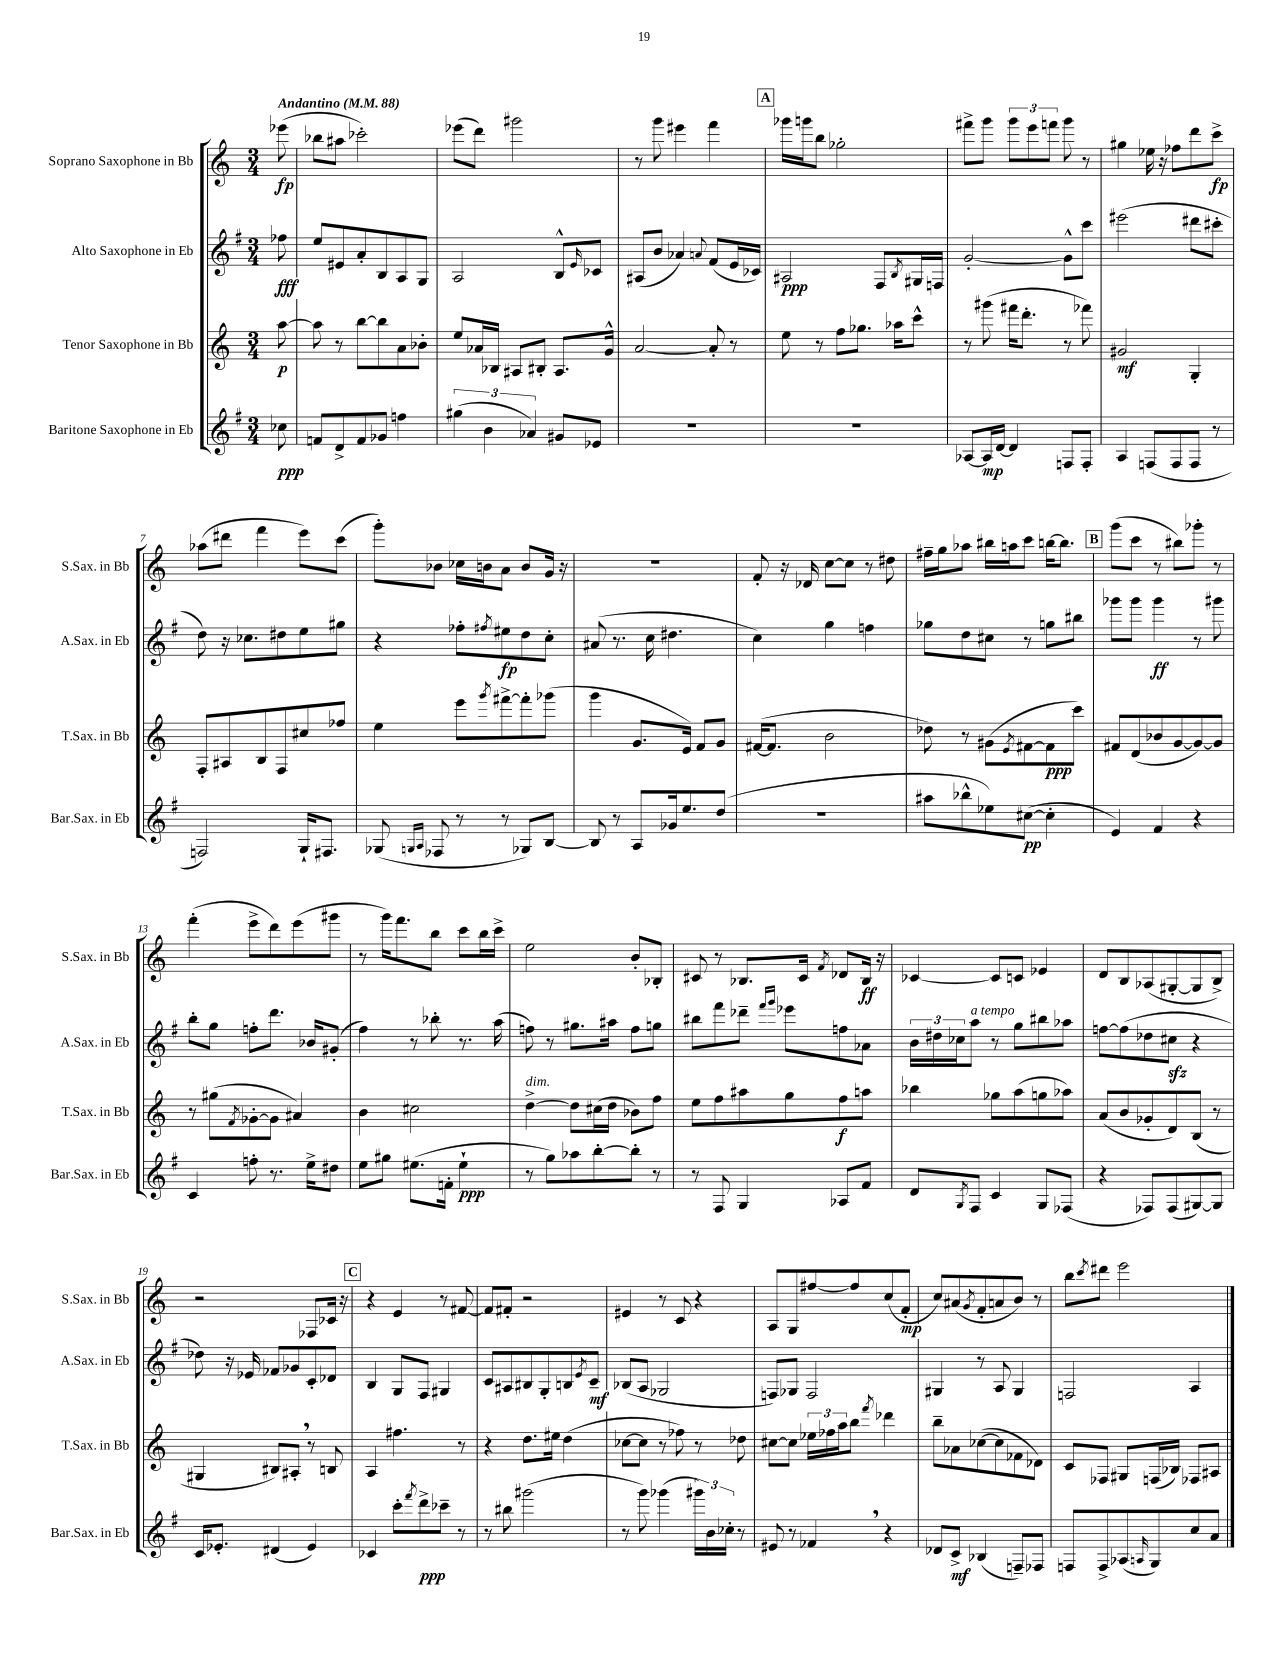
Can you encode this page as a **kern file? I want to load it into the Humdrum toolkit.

**kern	**dynam	**kern	**dynam	**kern	**dynam	**kern	**dynam
*part4	*part4	*part3	*part3	*part2	*part2	*part1	*part1
*staff4	*staff4	*staff3	*staff3	*staff2	*staff2	*staff1	*staff1
*I"Baritone Saxophone in Eb	*	*I"Tenor Saxophone in Bb	*	*I"Alto Saxophone in Eb	*	*I"Soprano Saxophone in Bb	*
*I'Bar.Sax. in Eb	*	*I'T.Sax. in Bb	*	*I'A.Sax. in Eb	*	*I'S.Sax. in Bb	*
*clefG2	*	*clefG2	*	*clefG2	*	*clefG2	*
*k[f#]	*	*k[]	*	*k[f#]	*	*k[]	*
*M3/4	*	*M3/4	*	*M3/4	*	*M3/4	*
*MM88	*	*MM88	*	*MM88	*	*MM88	*
=	=	=	=	=	=	=	=
!	!	!	!	!	!	!LO:TX:a:B:t=Andantino	!
8cc-X\	ppp	[8aa\	p	8ff-X\	fff	(8eee-X\	fp
=1	=1	=1	=1	=1	=1	=1	=1
8fn/L	.	8aa\]	.	8ee/L	.	8bb-X\L	.
8d^/	.	8r	.	8e#X/	.	8aa#X\J	.
8f/	.	[8bb\L	.	8a'/	.	2ccc-X'\)	.
8g-X/J	.	8bb\]	.	8B/	.	.	.
4ffn\	.	8a\	.	8A/	.	.	.
.	.	8b-X'\J	.	8G/J	.	.	.
=2	=2	=2	=2	=2	=2	=2	=2
(6gg#X\	.	8ee/L	.	2A/	.	(8eee-X\L	.
.	.	16a-X/L	.	.	.	8ddd\J)	.
6b\	.	.	.	.	.	.	.
.	.	16B-X/JJ	.	.	.	.	.
.	.	8A#X/L	.	.	.	2ggg#X\	.
6a-X/)	.	.	.	.	.	.	.
.	.	8B#X'/J	.	.	.	.	.
8g#X/L	.	8.A#/L	.	8B^^/L	.	.	.
.	.	.	.	16qqe/	.	.	.
8e-X/J	.	.	.	8c-X/J	.	.	.
.	.	16g^^/Jk	.	.	.	.	.
=3	=3	=3	=3	=3	=3	=3	=3
2.r	.	[2a/	.	(8A#X/L	.	8r	.
.	.	.	.	8b/J	.	8ggg\	.
.	.	.	.	4a-X/)	.	4eee#X\	.
.	.	.	.	8qqan/	.	.	.
.	.	8a'/]	.	(8f#/L	.	4fff\	.
.	.	8r	.	16e/L	.	.	.
.	.	.	.	16c-X/JJ)	.	.	.
!!LO:REH:place=s1:t=A
=4	=4	=4	=4	=4	=4	=4	=4
2.r	.	8ee\	.	2A#X/	ppp	16ggg-X\LL	.
.	.	.	.	.	.	16gggn\J	.
.	.	8r	.	.	.	8bb\J	.
.	.	8ff\L	.	.	.	2gg-X'\	.
.	.	8.gg-X\J	.	.	.	.	.
.	.	.	.	8F#/L	.	.	.
.	.	16aa-X\KL	.	.	.	.	.
.	.	.	.	8qB/	.	.	.
.	.	8ccc^^\J	.	16G#X/L	.	.	.
.	.	.	.	16Fn/JJ	.	.	.
=5	=5	=5	=5	=5	=5	=5	=5
[8A-X/L	.	8r	.	[2g'/	.	8fff#X^\L	.
16A-/L]	mp	(8ggg#X\	.	.	.	8ggg\J	.
[16d/JJ	.	.	.	.	.	.	.
4d/]	.	16fff#X\KL	.	.	.	12ggg\L	.
.	.	8.ddd'\J	.	.	.	.	.
.	.	.	.	.	.	12eee\	.
.	.	.	.	.	.	12fffn\J	.
8Fn/L	.	8r	.	8g^^\L]	.	8ggg\	.
8F'/J	.	8fff-X\)	.	8ccc\J	.	8r	.
=6	=6	=6	=6	=6	=6	=6	=6
4A/	.	2g#X/	mf	(2eee#X\	.	4gg#X\	.
(8Fn/L	.	.	.	.	.	16ee-X\	.
.	.	.	.	.	.	16r	.
8F/	.	.	.	.	.	8ff-X\L	.
8F/J	.	4G'/	.	8ddd#X\L	.	8ddd\	.
8r	.	.	.	8ccc#X'\J	.	8ccc^\J	fp
!!LO:LB:g=z
=7	=7	=7	=7	=7	=7	=7	=7
2Fn/)	.	8F'/L	.	8dd\)	.	(8aa-X\L	.
.	.	8A#X/	.	16r	.	8ddd#X\J	.
.	.	.	.	8.cc-X\L	.	.	.
.	.	8B/	.	.	.	4fff\	.
.	.	8F/	.	8dd#X\	.	.	.
16G`/KL	.	8cc#X/	.	8ee\	.	8eee\L)	.
8.F#X/J	.	.	.	.	.	.	.
.	.	8ff-X/J	.	8gg#X\J	.	(8ccc\J	.
=8	=8	=8	=8	=8	=8	=8	=8
(8G-X/	.	4ee\	.	4r	.	8ggg'\L)	.
16qqGn/LL	.	.	.	.	.	.	.
16qqA/JJ	.	.	.	.	.	.	.
8F-X/	.	.	.	.	.	8b-X\J	.
8r	.	8eee\L	.	8ff-X'\L	.	16cc-X\LL	.
.	.	.	.	.	.	16bn\J	.
.	.	8qggg/	.	8qff#X/	.	.	.
8r	.	[8fff#X^\	.	8ee#X\	fp	8a\J	.
8G-X/L)	.	8fff#'\]	.	8dd\	.	8b/L	.
[8B/J	.	(8ggg-X\J	.	8cc'\J	.	16g/Jk	.
.	.	.	.	.	.	16r	.
=9	=9	=9	=9	=9	=9	=9	=9
8B/]	.	4ggg\	.	(8a#X/	.	2.r	.
8r	.	.	.	8.r	.	.	.
8A/L	.	8.g/L	.	.	.	.	.
.	.	.	.	16cc\	.	.	.
16g-X/k	.	.	.	4.dd#X\	.	.	.
8.ee/	.	16e/Jk)	.	.	.	.	.
.	.	8f/L	.	.	.	.	.
(8dd/J	.	8g/J	.	.	.	.	.
=10	=10	=10	=10	=10	=10	=10	=10
2.r	.	([16f#X/KL	.	4cc\)	.	8f'/	.
.	.	8.f#/J]	.	.	.	.	.
.	.	.	.	.	.	16r	.
.	.	.	.	.	.	16d-X/	.
.	.	2b\	.	4gg\	.	[8cc\L	.
.	.	.	.	.	.	8cc\J]	.
.	.	.	.	4ffn\	.	8r	.
.	.	.	.	.	.	8dd#X\	.
=11	=11	=11	=11	=11	=11	=11	=11
8aa#X\L	.	8dd-X\)	.	8gg-X\L	.	16ff#X~\LL	.
.	.	.	.	.	.	16gg\J	.
8bb-X^^\	.	8r	.	8dd\	.	8aa-X\J	.
8ee-X\)	.	(8g#X\L	.	8cc#X\J	.	16bb#X\LL	.
.	.	.	.	.	.	16aan\J	.
.	.	8qe/	.	.	.	.	.
([8cc#X\J	pp	[8f#X\	.	8r	.	8ccc\J	.
4cc#'\]	.	8f#\]	ppp	8ggn\L	.	[16bbn\KL	.
.	.	.	.	.	.	8.bb\J]	.
.	.	8ccc\J)	.	8bb#X\J	.	.	.
!!LO:REH:place=s1:t=B
=12	=12	=12	=12	=12	=12	=12	=12
4e/)	.	8f#X/L	.	8ggg-X\L	.	(8ggg\L	.
.	.	(8d/	.	8ggg-\J	.	8ccc\J	.
4f#/	.	8b-X/	.	4ggg-\	ff	8r	.
.	.	[8g/	.	.	.	8bb#X\L)	.
4r	.	8g/_)	.	8r	.	8ggg-X'\J	.
.	.	8g/J]	.	8ggg#X\	.	8r	.
!!LO:LB:g=z
=13	=13	=13	=13	=13	=13	=13	=13
4c/	.	8r	.	8bb'\L	.	(4fff'\	.
.	.	(8gg#X\L	.	8gg\J	.	.	.
.	.	8qf/	.	.	.	.	.
8ffn'\	.	[8g-X'\	.	8ffn'\L	.	8eee^\L	.
8.r	.	8g-\J]	.	8.ddd\J	.	8ddd\)	.
.	.	4a#X/)	.	.	.	(8eee\	.
16ee^\KL	.	.	.	16b-X/KL	.	.	.
8dd#X\J	.	.	.	(8g#X'/J	.	8ggg#X\J	.
=14	=14	=14	=14	=14	=14	=14	=14
8ee\L	.	4b\	.	4ff#\)	.	8r	.
8gg#X\J	.	.	.	.	.	16ggg\KL)	.
.	.	.	.	.	.	8.fff\	.
(8.ee#X\L	.	2cc#X\	.	8r	.	.	.
.	.	.	.	8bb-X'\	.	8bb\J	.
16fn'\Jk	.	.	.	.	.	.	.
4ee#`\	ppp	.	.	8.r	.	8ccc\L	.
.	.	.	.	.	.	16bb\L	.
.	.	.	.	(16aa\	.	16ccc^\JJ	.
=15	=15	=15	=15	=15	=15	=15	=15
!	!	!LO:TX:a:i:t=dim.	!	!	!	!	!
8r	.	[4dd^\	.	8ffn\)	.	2ee\	.
8gg\L)	.	.	.	8r	.	.	.
8aa-X\	.	8dd\L]	.	8.gg#X\L	.	.	.
[8bb'\	.	(16cc#X\L	.	.	.	.	.
.	.	16dd\JJ	.	16aa#X\Jk	.	.	.
8bb'\J]	.	8b-X\L)	.	8ff\L	.	8b'/L	.
8r	.	8ff\J	.	8ggn\J	.	8B-X'/J	.
=16	=16	=16	=16	=16	=16	=16	=16
8r	.	8ee\L	.	8bb#X\L	.	8c#X/	.
8F#/	.	8ff\	.	8fff#\	.	8r	.
4G/	.	8aa#X\	.	8ddd-X~\J	.	8.B-X/L	.
.	.	.	.	16qqfff#/LL	.	.	.
.	.	.	.	16qqggg/JJ	.	.	.
.	.	8gg\	.	8eee-X\L	.	.	.
.	.	.	.	.	.	16c#/Jk	.
.	.	.	.	.	.	8qf/	.
8A-X/L	.	8ff\	f	8ffn\	.	8d-X/L	.
8f#/J	.	8aan\J	.	8a-X\J	.	16B-/Jk	ff
.	.	.	.	.	.	16r	.
=17	=17	=17	=17	=17	=17	=17	=17
8d/L	.	4bb-X\	.	24b\LL	.	[4c-X/	.
.	.	.	.	24dd#X\	.	.	.
.	.	.	.	24cc-X\J	.	.	.
8qG/	.	.	.	.	.	.	.
!	!	!	!	!LO:TX:a:i:t=a tempo	!	!	!
8F#/J	.	.	.	8aa\J	.	.	.
4c/	.	8gg-X\L	.	8r	.	8c-/L]	.
.	.	(8aa\	.	8gg\L	.	8cn/J	.
8G/L	.	8ggn\	.	8bb#X\	.	4e-X/	.
(8F-X/J	.	8aa-X\J)	.	8aa-X\J	.	.	.
=18	=18	=18	=18	=18	=18	=18	=18
4r	.	(8a/L	.	[8ffn\L	.	8d/L	.
.	.	8b/	.	(8ff\]	.	8B/	.
8F-X/L)	.	8g-X'/	.	8dd-X\	.	(8A-X/	.
(8F-/	.	8d/)	.	8cc#Xzz\J	.	[8G#X'/	.
[8G#X/)	.	(8B/J	.	4r	.	8G#/]	.
8G#/J]	.	8r	.	.	.	8B^/J)	.
!!LO:LB:g=z
=19	=19	=19	=19	=19	=19	=19	=19
16c/KL	.	4G#X/	.	8dd-X\)	.	2r	.
8.e-X'/J	.	.	.	.	.	.	.
.	.	.	.	16r	.	.	.
.	.	.	.	16e-X/	.	.	.
(4d#X/	.	8B#X/L)	.	8f-X/L	.	.	.
.	.	8A#X',/J	.	8g-X/	.	.	.
4e-/)	.	8r	.	8c'/	.	8F-X/L	.
.	.	8Bn/	.	8d-X/J	.	16c-X/Jk	.
.	.	.	.	.	.	16r	.
!!LO:REH:place=s1:t=C
=20	=20	=20	=20	=20	=20	=20	=20
4c-X/	.	4A/	.	4B/	.	4r	.
8ccc'\L	.	4.ff#X\	.	8G/L	.	4e/	.
8qfff#/	.	.	.	.	.	.	.
8ddd^\	ppp	.	.	8F#/J	.	.	.
8ccc-X~\J	.	.	.	4G#X/	.	8r	.
8r	.	8r	.	.	.	[8f#X/	.
=21	=21	=21	=21	=21	=21	=21	=21
8r	.	4r	.	8c/L	.	8f#/L]	.
8bb#X\	.	.	.	8A#X/	.	8f#X'/J	.
(2ggg#X\	.	8.dd\L	.	8B#X/	.	2r	.
.	.	.	.	8G'/	.	.	.
.	.	16ee#X\Jk	.	.	.	.	.
.	.	(4dd\	.	8Bn/	.	.	.
.	.	.	.	8qe/	.	.	.
.	.	.	.	8c~/J	mf	.	.
=22	=22	=22	=22	=22	=22	=22	=22
8r	.	[8cc-X\L	.	(8B-X/L	.	4e#X/	.
8ggg\)	.	8cc-\J]	.	8A/J	.	.	.
(4ggg-X\	.	8r	.	2G-X/	.	8r	.
.	.	8ff-X\)	.	.	.	8c/	.
24ggg#X\LL)	.	8r	.	.	.	4r	.
24b\	.	.	.	.	.	.	.
24cc-X'\JJ	.	.	.	.	.	.	.
8r	.	8dd-X\	.	.	.	.	.
=23	=23	=23	=23	=23	=23	=23	=23
8e#X/	.	[8cc#X\L	.	8Fn/L)	.	8A/L	.
8r	.	8cc#\J]	.	8G-X/J	.	8G/	.
4f-X,/	.	24ee-X\LL	.	2F/	.	[8ff#X/	.
.	.	24ff-X\	.	.	.	.	.
.	.	24aa\J	.	.	.	.	.
.	.	8bb\J	.	.	.	8ff#/]	.
.	.	8qfff/	.	.	.	.	.
4r	.	4ddd-X\	.	.	.	(8cc/	.
.	.	.	.	.	.	8f'/J	mp
=24	=24	=24	=24	=24	=24	=24	=24
8d-X/L	.	8bb~\L	.	4G#X/	.	8cc/L)	.
8c^/J	mf	8a-X\	.	.	.	(8a#X/	.
.	.	.	.	.	.	8qg/	.
(4B-X/	.	([8cc-X\	.	8r	.	8f'/	.
.	.	8cc-\]	.	8A/	.	8an/	.
8Fn~/L)	.	8f-X\	.	4G#/	.	8b/J)	.
8F-X/J	.	8d-X\J)	.	.	.	8r	.
=25	=25	=25	=25	=25	=25	=25	=25
8Fn/L	.	8c/L	.	2Fn/	.	8bb\L	.
.	.	.	.	.	.	8qccc/	.
8F^/	.	8F-X/J	.	.	.	8ddd#X\J	.
(8A-X/	.	8G#X/L	.	.	.	2eee\	.
16qqAn/	.	.	.	.	.	.	.
8G/)	.	(16Fn/L	.	.	.	.	.
.	.	16B-X/JJ)	.	.	.	.	.
8cc/	.	8F-X/L	.	4A/	.	.	.
8a/J	.	8A#X/J	.	.	.	.	.
==	==	==	==	==	==	==	==
*-	*-	*-	*-	*-	*-	*-	*-
